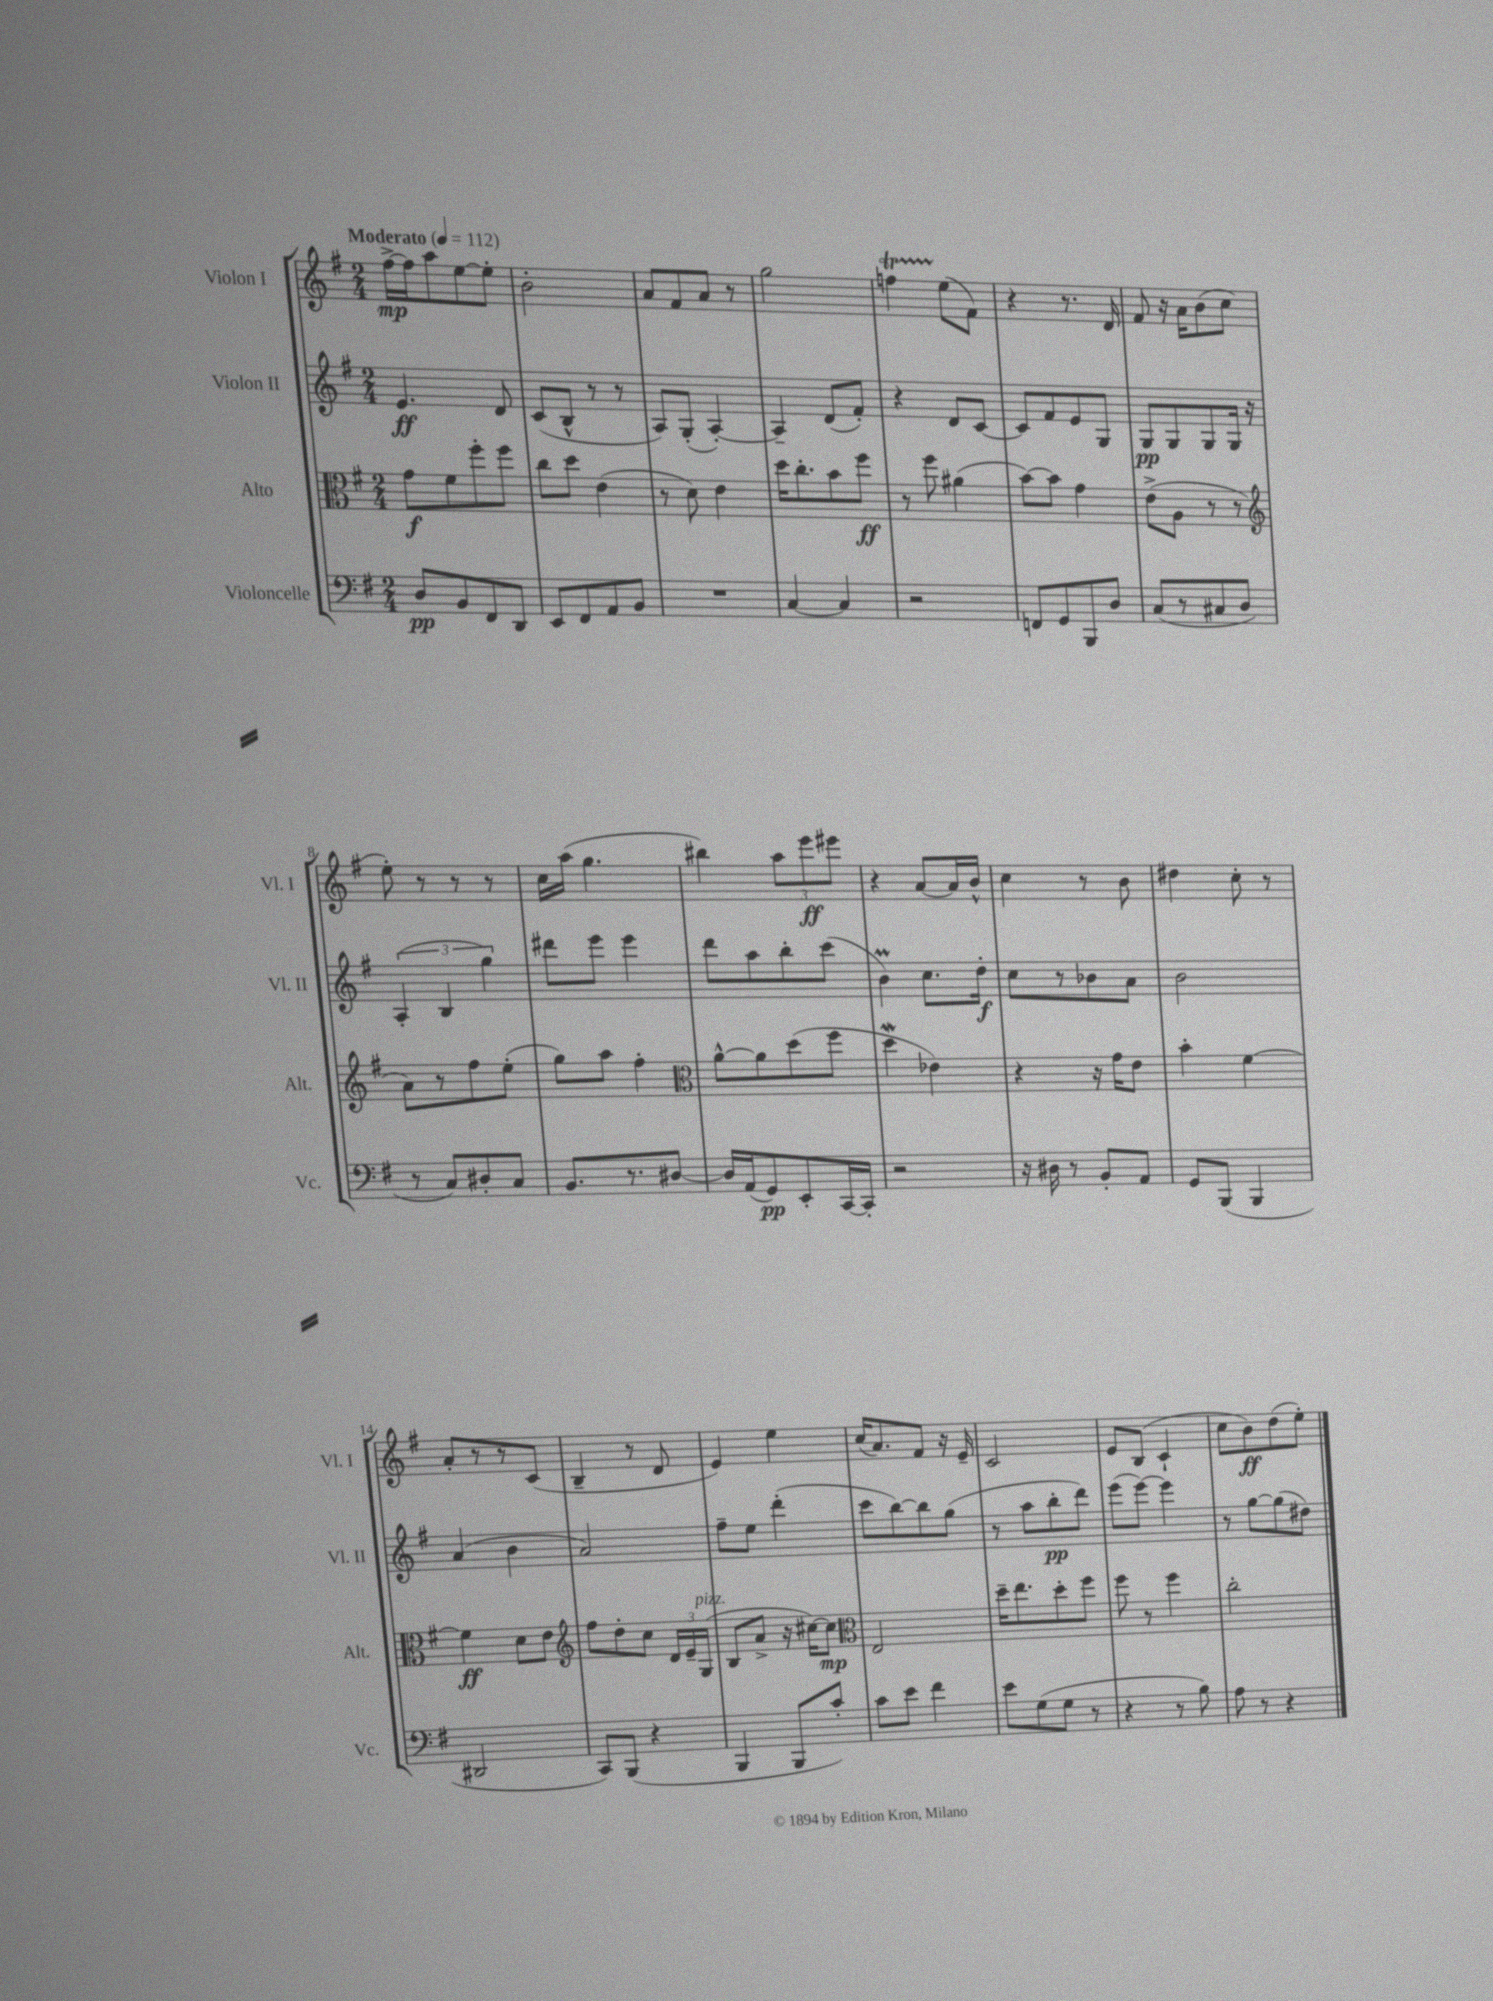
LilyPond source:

<<
\new StaffGroup <<
\new Staff = "s0" \with { instrumentName = "Violon I" shortInstrumentName = "Vl. I" } {
    \clef treble \key g \major \numericTimeSignature \time 2/4 \tempo "Moderato" 4 = 112
    \autoBeamOff fis''16[~->\mp fis''16 a''8 e''8~ e''8]-. |
    b'2-. |
    a'8[ fis'8 a'8] r8 |
    g''2 |
    f''4\startTrillSpan e''8[\stopTrillSpan( fis'8]) |
    r4 r8. d'16 |
    fis'8 r16 a'16[ b'8( c''8] |
    e''8-.) r8 r8 r8 |
    c''16[ a''16]( g''4. |
    bis''4) \tuplet 3/2 { a''8[ e'''8\ff eis'''8] } |
    r4 a'8[~ a'16 b'16]-^ |
    c''4 r8 b'8 |
    dis''4 c''8-. r8 |
    a'8[-. r8 r8 c'8]( |
    b4-- r8 d'8 |
    e'4) e''4 |
    c''16[( a'8.) fis'8] r16 e'16-- |
    c'2 |
    e'8[ b8]( c'4-! |
    c''8[ b'8\ff) d''8( e''8]-.) \bar "|." |
}
\new Staff = "s1" \with { instrumentName = "Violon II" shortInstrumentName = "Vl. II" } {
    \clef treble \key g \major \numericTimeSignature \time 2/4
    \autoBeamOff e'4.\ff d'8 |
    c'8[( b8]-^ r8 r8 |
    a8[) g8]-.( a4~-.) |
    a4-- d'8[( fis'8]-.) |
    r4 d'8[ c'8]~ |
    c'8[ fis'8 e'8 g8] |
    g8[\pp g8 g8 g16] r16 |
    \tuplet 3/2 { a4-.( b4 g''4) } |
    dis'''8[ e'''8] e'''4 |
    d'''8[ a''8 b''8-. c'''8]( |
    b'4\prall) c''8.[ d''16]-.\f |
    c''8[ r8 bes'8 a'8] |
    b'2 |
    a'4( b'4 |
    a'2) |
    fis''8[-- e''8] d'''4-.( |
    c'''8[ b''8~) b''8 g''8]( |
    r8 a''8[ b''8-.\pp d'''8]) |
    e'''8[( e'''8]~) e'''4 |
    r8 g''8[~ g''8( dis''8]) \bar "|." |
}
\new Staff = "s2" \with { instrumentName = "Alto" shortInstrumentName = "Alt." } {
    \clef alto \key g \major \numericTimeSignature \time 2/4
    \autoBeamOff g'8[\f fis'8 fis''8-. fis''8] |
    c''8[ d''8] e'4( |
    r8 d'8) e'4 |
    d''16[ c''8.-. b'8 fis''8]\ff |
    r8 fis''8 ais'4( |
    b'8[~) b'8] g'4 |
    e'8[->( a8] r8 r8 |
    \clef treble a'8[) r8 fis''8 e''8]-.( |
    g''8[) a''8] fis''4-. |
    \clef alto a'8[~-^ a'8 d''8( fis''8] |
    d''4\mordent ees'4) |
    r4 r16 g'16[ e'8] |
    b'4-. fis'4~ |
    fis'4\ff d'8[ e'8] |
    \clef treble fis''8[ d''8-. c''8] \tuplet 3/2 { d'16[ e'16-- g16]^\markup { \italic "pizz." }( } |
    b8[ a'8]-> r16 cis''16[~) cis''8]\mp |
    \clef alto e2 |
    d''16[-- e''8. d''8-. fis''8] |
    fis''8 r8 fis''4 |
    c''2-. \bar "|." |
}
\new Staff = "s3" \with { instrumentName = "Violoncelle" shortInstrumentName = "Vc." } {
    \clef bass \key g \major \numericTimeSignature \time 2/4
    \autoBeamOff d8[\pp b,8 fis,8 d,8] |
    e,8[ fis,8 a,8 b,8] |
    R2 |
    c4~ c4 |
    r2 |
    f,8[ g,8 b,,8 d8] |
    c8[( r8 cis8 d8] |
    r8 c8[) dis8-. c8] |
    b,8.[ r8. dis8]~ |
    dis16[ a,16( g,8\pp) e,8-. c,16~ c,16]-. |
    r2 |
    r16 dis16 r8 b,8[-. a,8] |
    g,8[ b,,8]( b,,4 |
    dis,2 |
    c,8[) b,,8]( r4 |
    b,,4 b,,8[ c'8]-.) |
    c'8[ e'8] fis'4 |
    e'8[ g8( g8] r8 |
    r4 r8 b8) |
    a8 r8 r4 \bar "|." |
}
>>
>>
